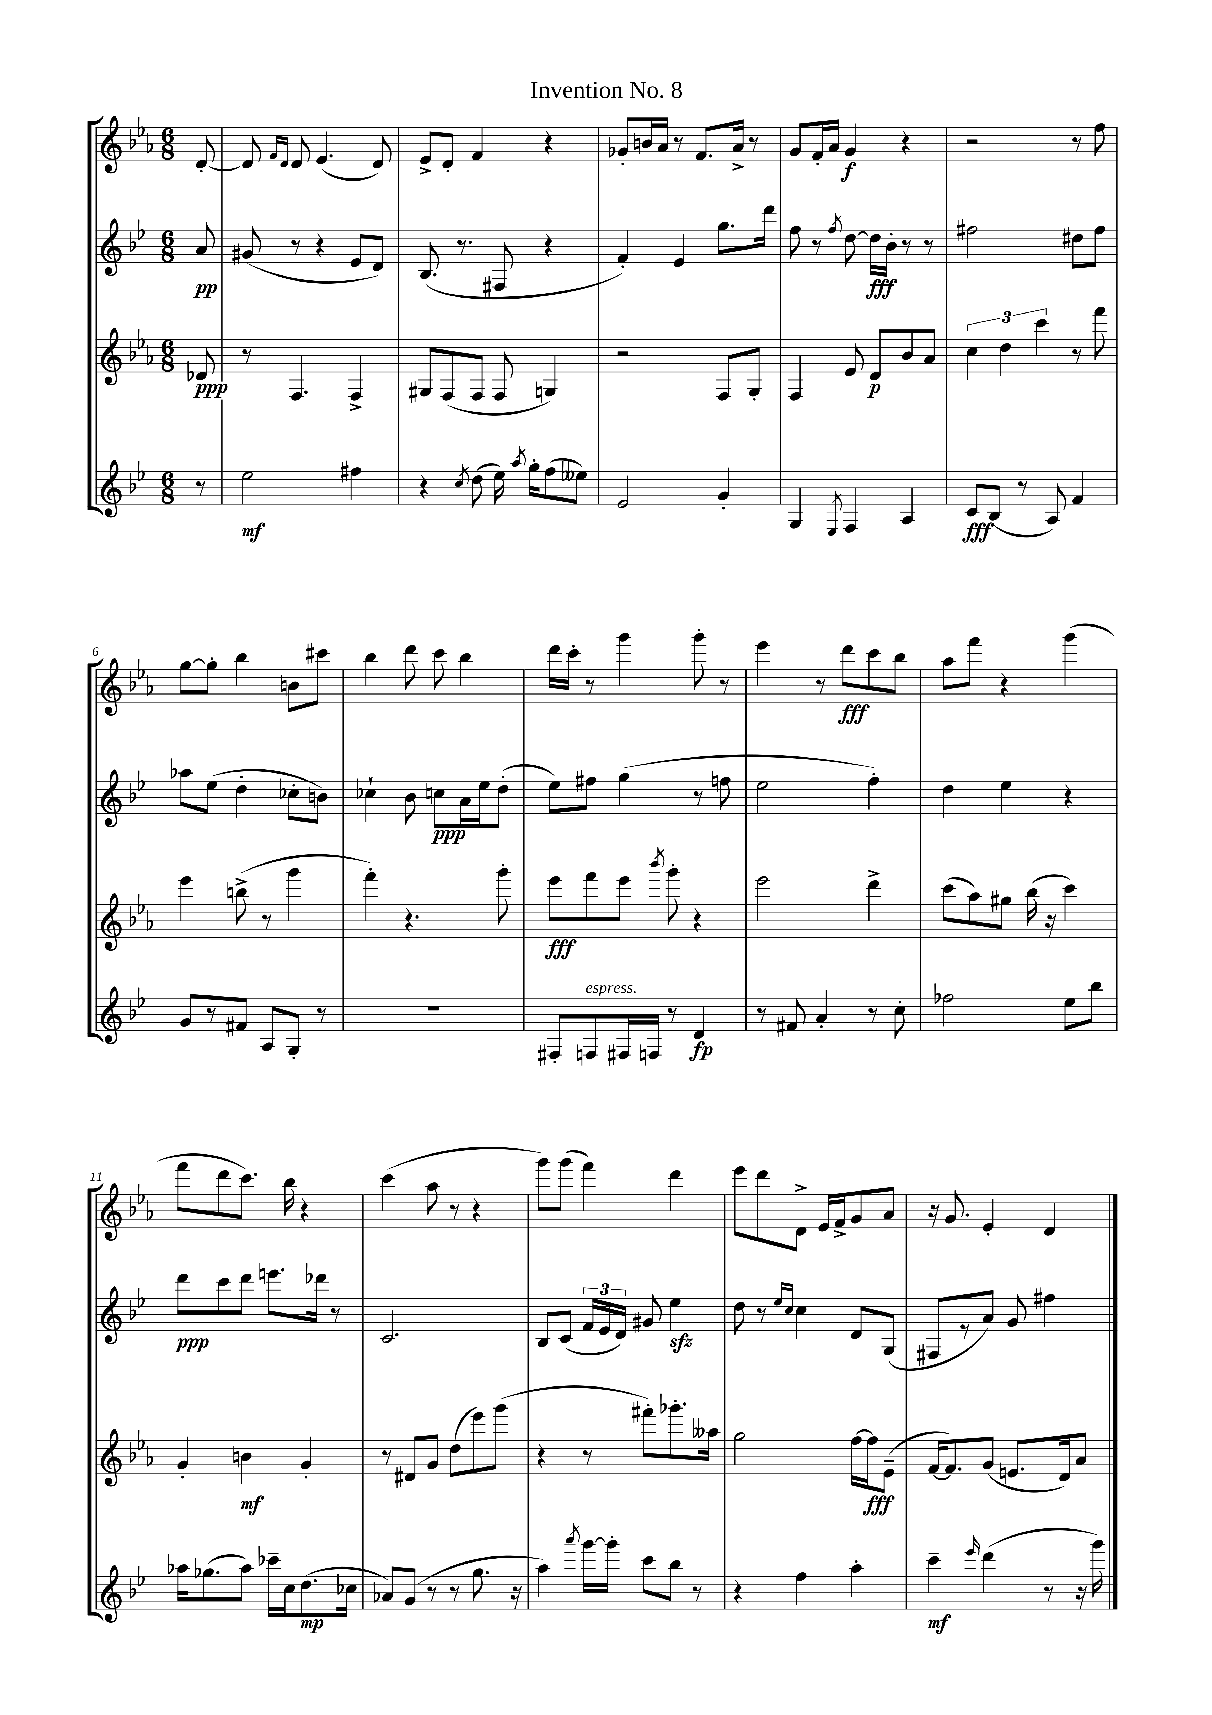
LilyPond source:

\header { title = "Invention No. 8" }
<<
\new StaffGroup <<
\new Staff = "s0" {
    \clef treble \key ees \major \numericTimeSignature \time 6/8 \partial 8
    \autoBeamOff d'8~-. |
    d'8 \grace { f'16[ d'16] } d'8 ees'4.( d'8) |
    ees'8[-> d'8]-. f'4 r4 |
    ges'8[-. b'16 aes'16] r8 f'8.[ aes'16]-> r8 |
    g'8[ f'16-. aes'16] g'4\f r4 |
    r2 r8 f''8 |
    g''8[~ g''8]-. bes''4 b'8[ cis'''8] |
    bes''4 d'''8 c'''8 bes''4 |
    d'''16[ c'''16]-. r8 g'''4 g'''8-. r8 |
    ees'''4 r8 d'''8[\fff c'''8 bes''8] |
    aes''8[ f'''8] r4 g'''4( |
    f'''8[ d'''8 c'''8.]) bes''16 r4 |
    c'''4( aes''8 r8 r4 |
    g'''8[) g'''8]( f'''4) d'''4 |
    ees'''8[ d'''8 d'8]-> ees'16[ f'16-> g'8 aes'8] |
    r16 g'8. ees'4-. d'4 \bar "|." |
}
\new Staff = "s1" {
    \clef treble \key bes \major \numericTimeSignature \time 6/8 \partial 8
    \autoBeamOff a'8\pp |
    gis'8( r8 r4 ees'8[ d'8]) |
    bes8.( r8. fis8 r4 |
    f'4-.) ees'4 g''8.[ d'''16] |
    f''8 r8 \acciaccatura { f''8 } d''8~ d''16[\fff bes'16]-. r8 r8 |
    fis''2 dis''8[ fis''8] |
    aes''8[ ees''8]( d''4-. ces''8[-. b'8]) |
    ces''4-! bes'8 c''8[\ppp a'16 ees''16 d''8]-.( |
    ees''8[) fis''8] g''4( r8 f''8 |
    ees''2 f''4-.) |
    d''4 ees''4 r4 |
    d'''8[\ppp c'''8 d'''8] e'''8.[ des'''16] r8 |
    c'2. |
    bes8[ c'8]( \tuplet 3/2 { f'16[ ees'16 d'16]) } gis'8 ees''4\sfz |
    d''8 r8 \grace { ees''16[ c''16] } c''4 d'8[ g8]( |
    fis8[ r8 a'8]) g'8 fis''4 \bar "|." |
}
\new Staff = "s2" {
    \clef treble \key ees \major \numericTimeSignature \time 6/8 \partial 8
    \autoBeamOff des'8\ppp |
    r8 f4. f4-> |
    gis8[ f8( f8] f8 g4) |
    r2 f8[ g8]-. |
    f4 ees'8 d'8[\p bes'8 aes'8] |
    \tuplet 3/2 { c''4 d''4 c'''4 } r8 f'''8 |
    ees'''4 b''8->( r8 g'''4 |
    f'''4-.) r4. g'''8-. |
    ees'''8[\fff f'''8 ees'''8] \acciaccatura { bes'''8 } g'''8-. r4 |
    ees'''2 d'''4-> |
    c'''8[( aes''8) gis''8] bes''16( r16 c'''4) |
    g'4-. b'4\mf g'4-. |
    r8 dis'8[ g'8] d''8[( ees'''8) g'''8]( |
    r4 r8 fis'''8[-.) ges'''8.-. aeses''16] |
    g''2 f''16[~ f''16\fff ees'8]--( |
    f'16[~ f'8.) g'8]( e'8.[ d'16) aes'8] \bar "|." |
}
\new Staff = "s3" {
    \clef treble \key bes \major \numericTimeSignature \time 6/8 \partial 8
    \autoBeamOff r8 |
    ees''2\mf fis''4 |
    r4 \acciaccatura { c''8 } d''8( ees''16) \acciaccatura { a''8 } g''16[-. f''8( eeses''8]) |
    ees'2 g'4-. |
    g4 \acciaccatura { ees8 } f4 a4 |
    c'8[\fff bes8]( r8 a8) f'4 |
    g'8[ r8 fis'8] a8[ g8]-. r8 |
    R2. |
    fis8[-. f8^\markup { \italic "espress." } fis16 f16] r8 d'4\fp |
    r8 fis'8 a'4-. r8 c''8-. |
    fes''2 ees''8[ bes''8] |
    aes''16[ ges''8.( aes''8]) ces'''16[-- c''16 d''8.\mp( ces''16] |
    aes'8[) g'8]( r8 r8 g''8. r16 |
    a''4) \acciaccatura { a'''8 } g'''16[~ g'''16]-. c'''8[ bes''8] r8 |
    r4 f''4 a''4-. |
    c'''4--\mf \grace { ees'''16 } d'''4( r8 r16 g'''16) \bar "|." |
}
>>
>>
